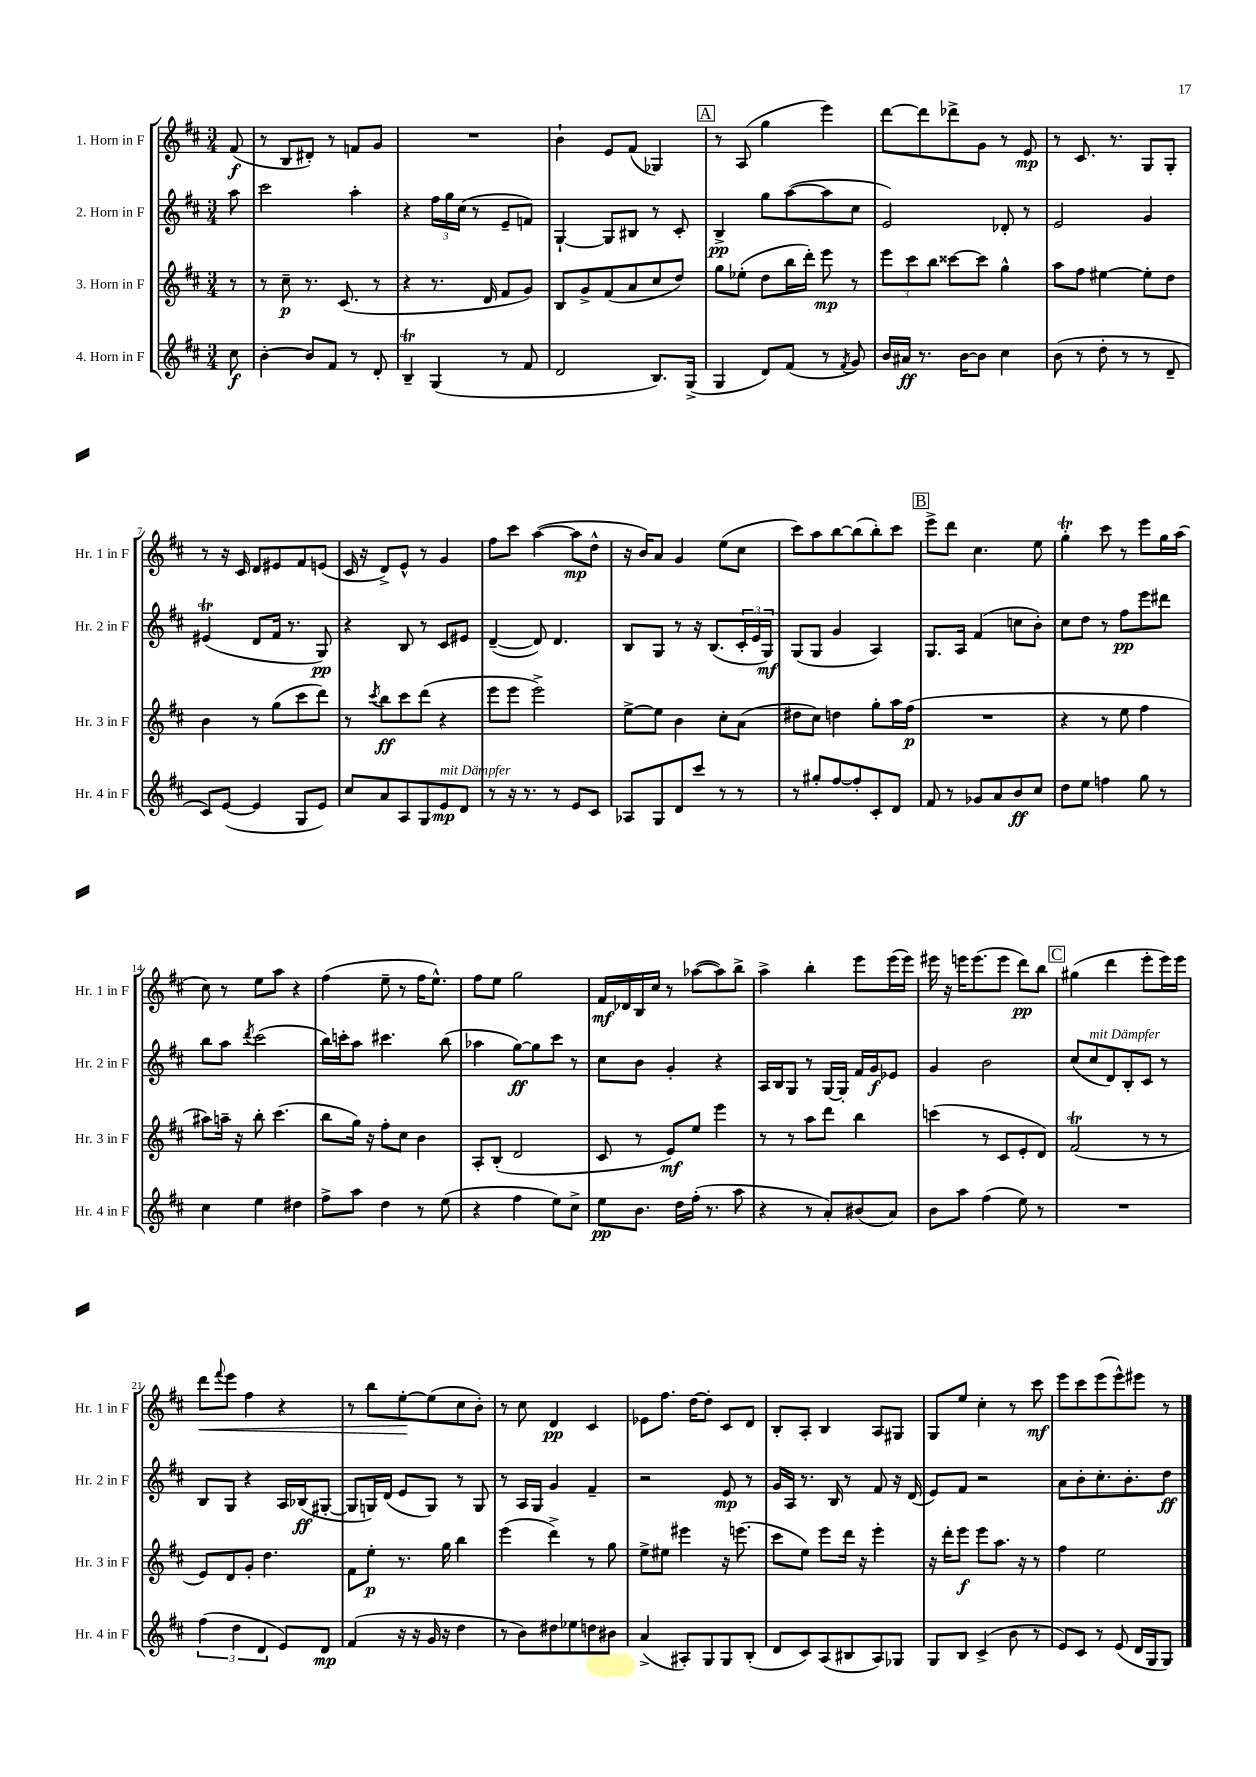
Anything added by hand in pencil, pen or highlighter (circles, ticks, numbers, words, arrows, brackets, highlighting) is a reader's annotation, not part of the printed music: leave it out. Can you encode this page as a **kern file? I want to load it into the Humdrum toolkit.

**kern	**kern	**kern	**kern
*staff4	*staff3	*staff2	*staff1
*clefG2	*clefG2	*clefG2	*clefG2
*k[f#c#]	*k[f#c#]	*k[f#c#]	*k[f#c#]
*M3/4	*M3/4	*M3/4	*M3/4
8cc#	8r	8aa	(8f#
=	=	=	=
[4b'	8r	2ccc#	8r
.	8cc#~	.	8B
8b]	8.r	.	8d#')
8f#	.	.	8r
.	(8.c#	.	.
8r	.	4aa'	8f
8d'	8r	.	8g
=	=	=	=
4B~	4r	4r	2.r
(4G	8.r	24ff#	.
.	.	24gg	.
.	.	(24cc#	.
.	.	8r	.
.	16d	.	.
8r	8f#	8e~	.
8f#	8g)	8f)	.
=	=	=	=
2d	8B	[4G`	4b`
.	8g^	.	.
.	(8f#	8G]	8e
.	8a	8B#	(8f#
8.B)	8cc#	8r	4G-)
.	8dd)	8c#'	.
(16G^	.	.	.
=	=	=	=
4G	8gg	4B^	8r
.	(8ee-'	.	(8A
8d)	8dd	8gg	4gg
(8f#	16bb	([8aa	.
.	16ddd')	.	.
8r	8eee	8aa]	4eee)
8qf#	.	.	.
8g)	8r	8cc#	.
=	=	=	=
16b	12eee	2e)	[8ddd
16a#	.	.	.
.	12ccc#	.	.
8.r	.	.	8ddd]
.	12bb	.	.
.	[8ccc##	.	8ddd-^
[16b	.	.	.
8b]	8ccc##]	.	8g
4cc#	4gg^^	8d-'	8r
.	.	8r	8e
=	=	=	=
(8b	8aa	2e	8r
8r	8ff#	.	8.c#
8dd'	[4ee#	.	.
.	.	.	8.r
8r	.	.	.
8r	8ee#']	4g	8G
8d~	8dd	.	8G'
=	=	=	=
8c#)	4b	(4e#	8r
([8e	.	.	16r
.	.	.	16c#
4e]	8r	8d	8d
.	(8gg	16f#	8e#
.	.	8.r	.
8G	8ccc#	.	8f#
8e)	8ddd)	8G)	(8e
=	=	=	=
8cc#	8r	4r	16c#
.	.	.	16r
.	8qccc#	.	.
8a	8bb	.	8d^)
8A	8ccc#	8B	8e^^
8G	(8ddd	8r	8r
8e	4r	8c#	4g
8d	.	8e#	.
=	=	=	=
8r	8eee	([4d~	8ff#
16r	8eee	.	8ccc#
8.r	.	.	.
.	2eee^)	8d])	([4aa
8r	.	4.d	.
8e	.	.	8aa]
8c#	.	.	8dd^^
=	=	=	=
8A-	[8ee^	8B	16r
.	.	.	16b)
8G	8ee]	8G	8a
8d	4b	8r	4g
8ccc#	.	16r	.
.	.	(8.B	.
8r	8cc#'	.	(8ee
8r	(8a	24c#'	8cc#
.	.	24e	.
.	.	24G)	.
=	=	=	=
8r	8dd#	(8G	8ccc#)
8gg#'	8cc#)	8G	8aa
[8ff#	4dd	4g	[8bb
8ff#']	.	.	(8bb]
8c#'	8gg'	4A)	8bb')
8d	16aa	.	8ccc#
.	(16ff#	.	.
=	=	=	=
8f#	2.r	8.G	8eee^
8r	.	.	8ddd
.	.	16A	.
8g-	.	(4f#	4.cc#
8a	.	.	.
8b	.	8cc	.
8cc#	.	8b')	8ee
=	=	=	=
8dd	4r	8cc#	4gg'
8ee	.	8dd	.
4ff	8r	8r	8ccc#
.	8ee	8ff#	8r
8gg	4ff#	8eee	8eee
8r	.	8ddd#	16gg
.	.	.	(16aa
=	=	=	=
4cc#	8aa#)	8bb	8cc#)
.	16aa~	8aa	8r
.	16r	.	.
.	.	8qddd	.
4ee	8bb'	(2ccc#	8ee
.	(4.ccc#	.	8aa
4dd#	.	.	4r
=	=	=	=
8ff#^	8bb	16bb)	(4ff#
.	.	16ccc'	.
8aa	16gg)	8aa	.
.	16r	.	.
4dd	8ff#'	4.ccc#	8ee~
.	8cc#	.	8r
8r	4b	.	16ff#
.	.	.	8.ee^^)
(8ee	.	(8bb	.
=	=	=	=
4r	8A'	4aa-	8ff#
.	(8B'	.	8ee
4ff#	2d	[8gg)	2gg
.	.	8gg]	.
8ee)	.	8ccc#	.
8cc#^	.	8r	.
=	=	=	=
8ee	8c#	8cc#	16f#
.	.	.	16d-
8.b	8r	8b	16B
.	.	.	16cc#
.	8e)	4g'	8r
16dd	.	.	.
(16ff#'	8ee	.	([8aa-
8.r	.	.	.
.	4eee	4r	8aa-])
8aa	.	.	8bb^
=	=	=	=
4r	8r	16A	4aa^
.	.	16B	.
.	8r	8G	.
8r	8aa	8r	4bb'
8a')	8ddd	[16G	.
.	.	16G']	.
(8b#	4bb	16f#	8eee
.	.	16g	.
8a)	.	8e-	(16eee
.	.	.	16eee)
=	=	=	=
8b	(4ccc	4g	16eee#
.	.	.	16r
8aa	.	.	16eee
.	.	.	(8.eee
(4ff#	8r	2b	.
.	8c#	.	8eee
8ee)	8e'	.	8ddd)
8r	8d)	.	8bb
=	=	=	=
2.r	(2f#	(8cc#	(4gg#
.	.	8cc#	.
.	.	8d)	4ddd
.	.	8B'	.
.	8r	8c#	8eee'
.	8r	8r	16eee)
.	.	.	16eee
=	=	=	=
(6ff#	8e)	8B	8ddd
.	.	.	8qqfff#
.	8d	8G	8eee
6dd	.	.	.
.	8g'	4r	4ff#
6d	.	.	.
.	4.dd	.	.
8e)	.	16A	4r
.	.	(16B-	.
8d	.	[8G#'	.
=	=	=	=
(4f#	8f#	8G#]	8r
.	8ee'	16G)	8bb
.	.	(16d	.
16r	8.r	8e	[8ee'
16r	.	.	.
16g	.	8G)	(8ee]
16r	16gg	.	.
4dd	4bb	8r	8cc#
.	.	8G	8b')
=	=	=	=
8r	(4eee	8r	8r
8b)	.	16A	8cc#
.	.	16G	.
8dd#	4ddd^)	4g	4d
8ee-	.	.	.
8dd	8r	4f#~	4c#
8b#	8gg	.	.
=	=	=	=
(4a^	8ee^	2r	8e-
.	8ee#	.	8.ff#
8A#')	4eee#	.	.
.	.	.	[16dd
8G	.	.	8dd']
8G	16r	8e	8c#
.	(8.eee	.	.
(8B'	.	8r	8d
=	=	=	=
8d	8ccc#	16g	8B'
.	.	16A	.
8c#)	8ee)	8.r	8A'
(8A	8eee	.	4B
.	.	16B	.
8B#	16ddd	8r	.
.	16r	.	.
8A)	4eee'	8f#	8A
8G-	.	16r	8G#
.	.	(16d	.
=	=	=	=
8G	16r	8e)	8G
.	16ddd'	.	.
8B	8eee	8f#	8ee
(4c#^	8eee	2r	4cc#'
.	8.aa	.	.
8b	.	.	8r
.	16r	.	.
8r	8r	.	8ccc#
=	=	=	=
8e)	4ff#	8a	8eee
8c#	.	8b'	8ccc#
8r	2ee	8.cc#'	(8eee
(8e	.	.	8eee^^)
.	.	8.b'	.
16d	.	.	8eee#
16G	.	.	.
8G)	.	8dd	8r
==	==	==	==
*-	*-	*-	*-
